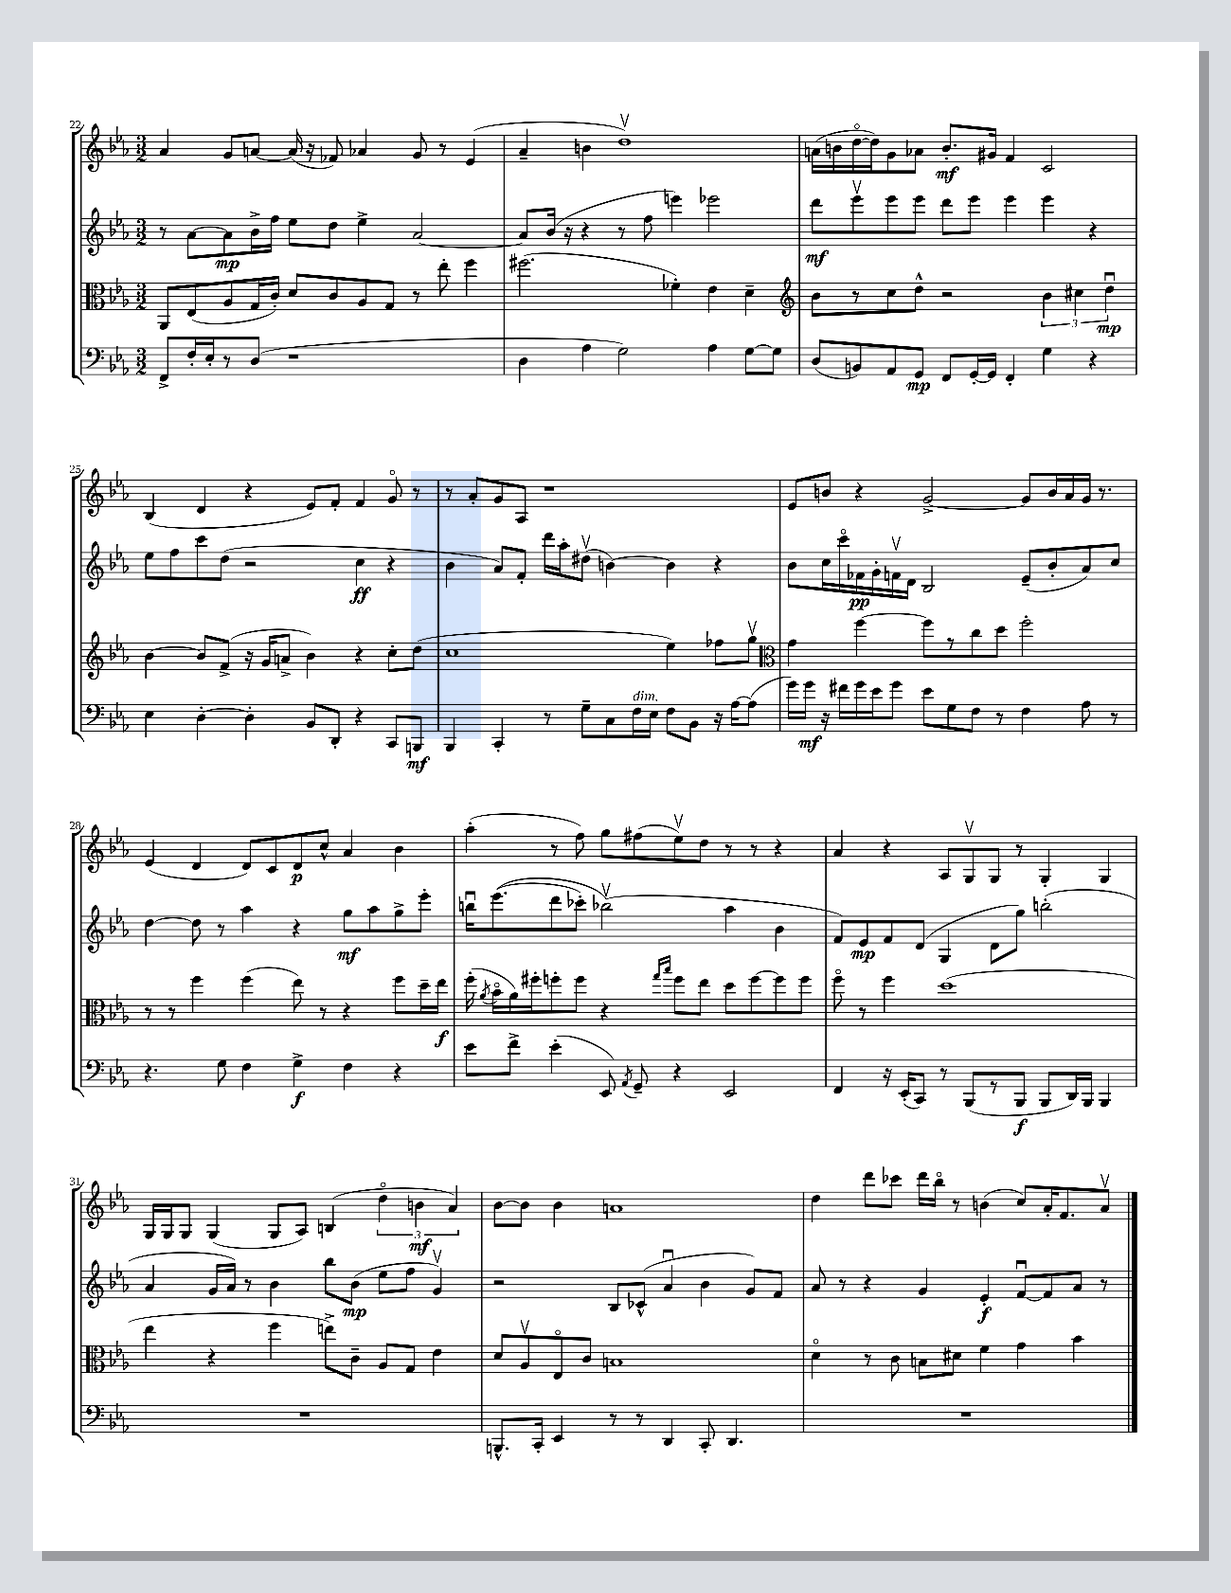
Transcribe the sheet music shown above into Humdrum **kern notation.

**kern	**kern	**kern	**kern
*staff4	*staff3	*staff2	*staff1
*clefF4	*clefC3	*clefG2	*clefG2
*k[b-e-a-]	*k[b-e-a-]	*k[b-e-a-]	*k[b-e-a-]
*M3/2	*M3/2	*M3/2	*M3/2
8FF^	8AA-	8r	4a-
16F'	(8E-	[8a-	.
16E-'	.	.	.
8r	8A-	8a-]	8g
(8D	16G	16b-^	[8a
.	16c')	16ff	.
1r	8d	8ee-	(16a]
.	.	.	16r
.	8c	8dd	8f-)
.	8A-	4ee-^	4a-
.	8G	.	.
.	8r	[2a-	8g
.	8ee-'	.	8r
.	4ff	.	(4e-
=	=	=	=
4D	(2.ff#	8a-]	4a-~
.	.	(16b-	.
.	.	16r	.
4A-	.	4r	4b
2G)	.	8r	1ddv)
.	.	8ff	.
.	4f-')	4eee)	.
4A-	4e-	2eee-	.
[8G	4d~	.	.
8G]	.	.	.
=	=	=	=
*	*clefG2	*	*
(8D	8b-	8ddd	(16a
.	.	.	16b
8BB)	8r	8eee-v	[16ddo
.	.	.	16dd])
8AA-	8cc	8eee-	8g
8GG	8dd^^	8eee-	8a-
8FF	2r	8ddd	8.b'
[16GG'	.	8eee-	.
16GG]	.	.	16g#
4FF'	.	4eee-	4f
4G	6b-	4eee-	2c
.	6cc#	.	.
4r	.	4r	.
.	6ddu	.	.
=	=	=	=
4E-	[4b-	8ee-	(4B-
.	.	8ff	.
[4D'	8b-]	8ccc	4d
.	(8f^	(8dd	.
4D']	16r	2r	4r
.	16g	.	.
.	8a^	.	.
8BB-	4b-)	.	8e-)
8DD'	.	.	8f'
4r	4r	4cc	4f
8CC	8cc'	4r	8go
8BBB	(8dd	.	8r
=	=	=	=
4BBB-	1cc	4b-	8r
.	.	.	8a-'
4CC'	.	8a-)	8g
.	.	8f'	8A-
8r	.	16ddd	1r
.	.	16aa-'	.
8G~	.	(8dd#v	.
8C	.	[4b)	.
16F	.	.	.
16E-	.	.	.
8F	4ee-)	4b]	.
8BB-	.	.	.
16r	8ff-	4r	.
[16A-	.	.	.
(8A-]	8ggv	.	.
=	=	=	=
*	*clefC3	*	*
16g)	4g	8b-	8e-
16g	.	.	.
16r	.	16cc	8b
16f#	.	16ccco	.
16g	[4ff	16f-	4r
16e-	.	16g'	.
8g	.	16fv	.
.	.	16d	.
8e-	8ff]	2B-	[2g^
8G	8r	.	.
8F	8cc	.	.
8r	8dd	.	.
4F	2ff'	(8e-~	8g]
.	.	8b-'	16b
.	.	.	16a-
8A-	.	8a-)	16g
.	.	.	8.r
8r	.	8cc	.
=	=	=	=
4.r	8r	[4dd	(4e-
.	8r	.	.
.	4ff	8dd]	4d
8G	.	8r	.
4F	(4ff	4aa-	8d)
.	.	.	8c
4G^	8ee-)	4r	8d
.	8r	.	8cc^^
4F	4r	8gg	4a-
.	.	8aa-	.
4r	8ff	8gg^	4b-
.	16dd~	8eee-'	.
.	16ee-	.	.
=	=	=	=
8e-	(16ff'	16bbu	(4aa-'
.	8qa-	.	.
.	16b-o	&((8.eee-	.
8f^	16a-)	.	.
.	16ff#'	.	.
(4e-'	8ff'	8ddd	8r
.	8ff	8ccc-')	8ff)
8EE-)	4r	(2bb-v&)	8gg
8qAA-	.	.	.
8GG~	.	.	(8ff#
.	16qqgg	.	.
.	16qqbb-	.	.
4r	8ff	.	8ee-v)
.	8ee-	.	8dd
2EE-	8dd	4aa-	8r
.	[8ff	.	8r
.	8ff]	4b-	4r
.	8ff	.	.
=	=	=	=
4FF	8ffo	8f)	4a-
.	8r	8e-	.
16r	4ff	8f	4r
(16EE-'	.	.	.
8CC)	.	(8d	.
8r	(1dd	4G	8A-
(8BBB-	.	.	8Gv
8r	.	8d	8G
8BBB-	.	8gg)	8r
8BBB-	.	(2bb'	4G'
16DD)	.	.	.
16BBB-	.	.	.
4BBB-	.	.	4G
=	=	=	=
1.r	4ee-	4a-	16G
.	.	.	16G
.	.	.	8G
.	4r	16g	(4G
.	.	16a-)	.
.	.	8r	.
.	4ff	4b-	8G
.	.	.	8A-)
.	8ee^)	8bb-	(4B
.	8c~	(8b-	.
.	8A-	8ee-	6ddo
.	8G	8ff	.
.	.	.	6b
.	4e-	4gv)	.
.	.	.	6a-)
=	=	=	=
8.BBB^^	8d	2r	[8b-
.	8A-v	.	8b-]
16CC'	.	.	.
4EE-	8E-o	.	4b-
.	8c	.	.
8r	1B	8B-	1a
8r	.	(8c-^^	.
4DD	.	4a-u	.
8CC'	.	4b-	.
4.DD	.	.	.
.	.	8g)	.
.	.	8f	.
=	=	=	=
1.r	4do	8a-	4dd
.	.	8r	.
.	8r	4r	8ddd
.	8c	.	8ccc-
.	8B	4g	16ddd
.	.	.	16bb-o
.	8d#	.	8r
.	4f	4e-'	(4b
.	4g	[8fu	8cc)
.	.	8f]	16a-'
.	.	.	8.f
.	4b-	8a-	.
.	.	8r	8a-v
==	==	==	==
*-	*-	*-	*-
